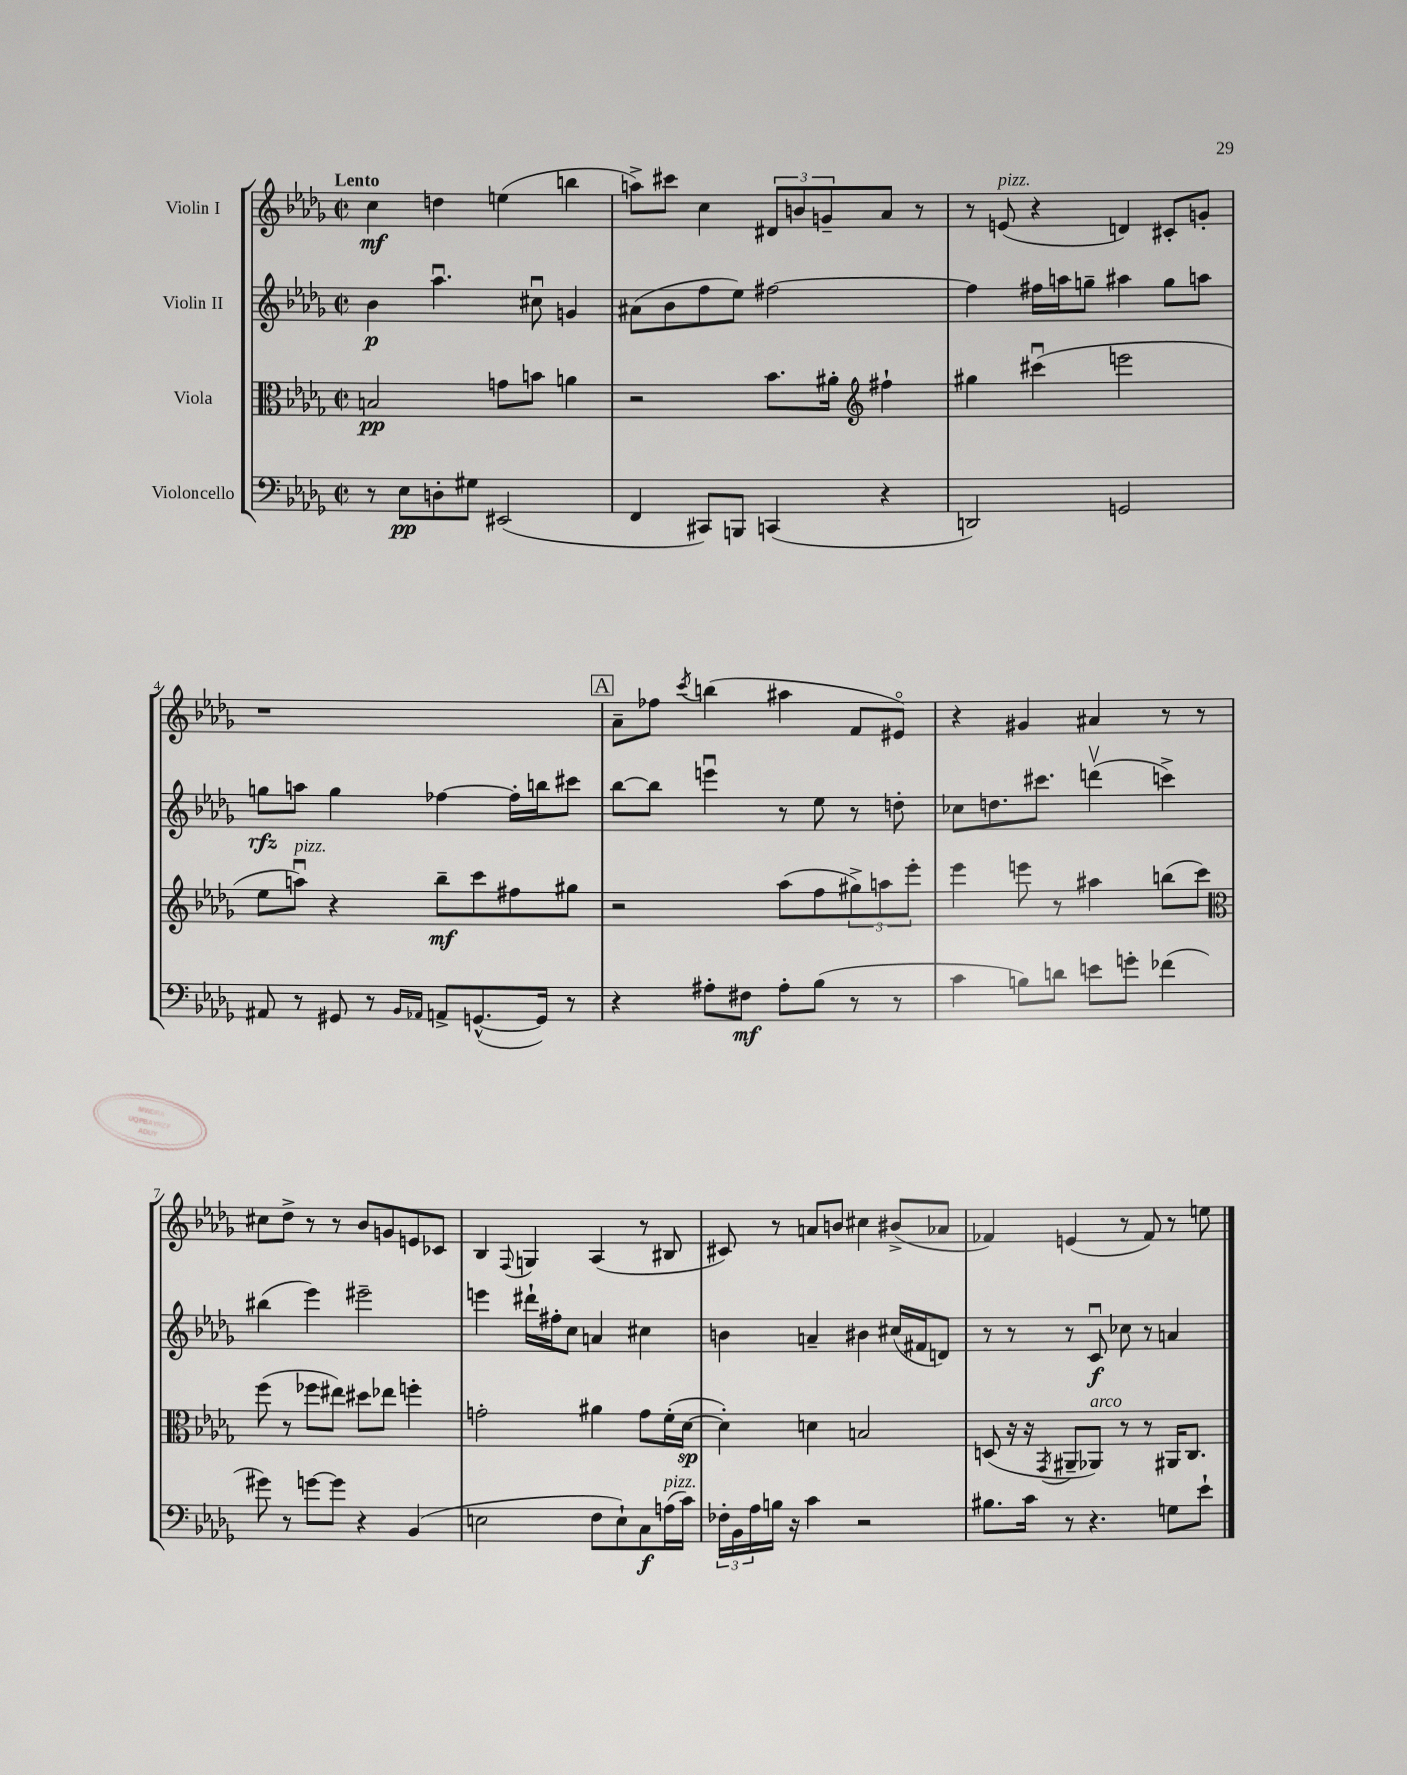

**kern	**dynam	**kern	**dynam	**kern	**dynam	**kern	**dynam
*part4	*part4	*part3	*part3	*part2	*part2	*part1	*part1
*staff4	*staff4	*staff3	*staff3	*staff2	*staff2	*staff1	*staff1
*I"Violoncello	*	*I"Viola	*	*I"Violin II	*	*I"Violin I	*
*clefF4	*	*clefC3	*	*clefG2	*	*clefG2	*
*k[b-e-a-d-g-]	*	*k[b-e-a-d-g-]	*	*k[b-e-a-d-g-]	*	*k[b-e-a-d-g-]	*
*M2/2	*	*M2/2	*	*M2/2	*	*M2/2	*
*met(c|)	*	*met(c|)	*	*met(c|)	*	*met(c|)	*
=1	=1	=1	=1	=1	=1	=1	=1
!	!	!	!	!	!	!LO:TX:a:B:t=Lento	!
8r	.	2Bn/	pp	4b-\	p	4cc\	mf
8E-\L	pp	.	.	.	.	.	.
8Dn'\	.	.	.	4.aa-u\	.	4ddn\	.
8G#X\J	.	.	.	.	.	.	.
(2EE#X/	.	8gn\L	.	.	.	(4een\	.
.	.	8bn\J	.	8cc#Xu\	.	.	.
.	.	4an\	.	4gn/	.	4bbn\	.
=2	=2	=2	=2	=2	=2	=2	=2
4FF/	.	2r	.	(8a#X\L	.	8aan^\L)	.
.	.	.	.	8b-\	.	8ccc#X\J	.
8CC#X/L)	.	.	.	8ff\	.	4cc\	.
8BBBn/J	.	.	.	8ee-\J)	.	.	.
(4CCn/	.	8.b-\L	.	[2ff#X\	.	12d#X/L	.
.	.	.	.	.	.	12bn/	.
.	.	.	.	.	.	12gn~/	.
.	.	16a#X'\Jk	.	.	.	.	.
*	*	*clefG2	*	*	*	*	*
4r	.	4ff#X`\	.	.	.	8a-/J	.
.	.	.	.	.	.	8r	.
=3	=3	=3	=3	=3	=3	=3	=3
2DDn/)	.	4gg#X\	.	4ff#\]	.	8r	.
!	!	!	!	!	!	!LO:TX:a:i:t=pizz.	!
.	.	.	.	.	.	(8en/	.
.	.	(4ccc#Xu\	.	16ff#X\LL	.	4r	.
.	.	.	.	16aan\J	.	.	.
.	.	.	.	8ggn~\J	.	.	.
2GGn/	.	2eeen\	.	4aa#X\	.	4dn/)	.
.	.	.	.	8gg\L	.	8c#X'/L	.
.	.	.	.	8aan\J	.	8gn'/J	.
!!LO:LB:g=z
=4	=4	=4	=4	=4	=4	=4	=4
8AA#X/	.	8ee-\L	.	8ggn\L	rfz	1r	.
!	!	!LO:TX:a:i:t=pizz.	!	!	!	!	!
8r	.	8aanu\J)	.	8aan\J	.	.	.
8GG#X/	.	4r	.	4gg\	.	.	.
8r	.	.	.	.	.	.	.
16qqBB-/LL	.	.	.	.	.	.	.
16qqAA-X/JJ	.	.	.	.	.	.	.
8AAn^/L	.	8bb-~\L	mf	[4ff-X\	.	.	.
([8.GGn^^/	.	8ccc\	.	.	.	.	.
.	.	8ff#X\	.	16ff-'\LL]	.	.	.
16GG/Jk])	.	.	.	16bbn\J	.	.	.
8r	.	8gg#X\J	.	8ccc#X\J	.	.	.
!!LO:REH:place=s1:t=A
=5	=5	=5	=5	=5	=5	=5	=5
4r	.	2r	.	[8bb-\L	.	8a-~\L	.
.	.	.	.	8bb-\J]	.	8ff-X\J	.
.	.	.	.	.	.	8qccc/	.
8A#X'\L	.	.	.	4eeenu\	.	(4bbn\	.
8F#X\J	mf	.	.	.	.	.	.
8A#'\L	.	(8aa-\L	.	8r	.	4aa#X\	.
(8B-\J	.	8ff\	.	8ee-\	.	.	.
8r	.	12gg#X^\)	.	8r	.	8f/L	.
.	.	12aan\	.	.	.	.	.
8r	.	.	.	8ddn'\	.	8e#X/J)	.
.	.	12eee-'\J	.	.	.	.	.
=6	=6	=6	=6	=6	=6	=6	=6
4c\	.	4eee-\	.	8cc-X\L	.	4r	.
.	.	.	.	8.ddn\	.	.	.
8Bn\L)	.	8eeen\	.	.	.	4g#X/	.
.	.	.	.	8.ccc#X\J	.	.	.
8dn\J	.	8r	.	.	.	.	.
8en\L	.	4aa#X\	.	(4dddnv\	.	4a#X/	.
8gn'\J	.	.	.	.	.	.	.
(4f-X\	.	(8bbn\L	.	4cccn^\)	.	8r	.
.	.	8ccc\J)	.	.	.	8r	.
!!LO:LB:g=z
=7	=7	=7	=7	=7	=7	=7	=7
*	*	*clefC3	*	*	*	*	*
8g#X\)	.	(8ff\	.	(4bb#X\	.	8cc#X\L	.
8r	.	8r	.	.	.	8dd-^\J	.
[8gn\L	.	8ff-X\L	.	4eee-\)	.	8r	.
8g\J]	.	8ee#X\J)	.	.	.	8r	.
4r	.	8dd#X\L	.	2eee#X~\	.	8b-/L	.
.	.	8ee-X\J	.	.	.	8gn/	.
(4BB-/	.	4ffn'\	.	.	.	8en/	.
.	.	.	.	.	.	8c-X/J	.
=8	=8	=8	=8	=8	=8	=8	=8
2En\	.	2gn'\	.	4eeen\	.	4B-/	.
.	.	.	.	.	.	8qqF/	.
.	.	.	.	16ddd#X`\LL	.	4Gn/	.
.	.	.	.	16ff#X'\J	.	.	.
.	.	.	.	8cc\J	.	.	.
8F\L	.	4a#X\	.	4an/	.	(4A-/	.
8E`\)	.	.	.	.	.	.	.
8C\	f	8g\L	.	4cc#X\	.	8r	.
!LO:TX:a:i:t=pizz.	!	!	!	!	!	!	!
(16An\L	.	(16f'\L	.	.	.	8B#X/	.
16c\JJ)	.	[16d-\JJ	sp	.	.	.	.
=9	=9	=9	=9	=9	=9	=9	=9
24F-X'\LL	.	4d-'\])	.	4bn\	.	8c#X/)	.
24BB-\	.	.	.	.	.	.	.
24A-\	.	.	.	.	.	.	.
16Bn\JJ	.	.	.	.	.	8r	.
16r	.	.	.	.	.	.	.
4c\	.	4dn\	.	4an~/	.	8an/L	.
.	.	.	.	.	.	8bn/J	.
2r	.	2Bn/	.	4b#X\	.	4cc#X\	.
.	.	.	.	(16cc#X/LL	.	(8b#X^/L	.
.	.	.	.	16f#X/J	.	.	.
.	.	.	.	8dn/J)	.	8a-X/J	.
=10	=10	=10	=10	=10	=10	=10	=10
8.B#X\L	.	(8Dn/	.	8r	.	4f-X/)	.
.	.	16r	.	8r	.	.	.
16c\Jk	.	16r	.	.	.	.	.
.	.	8qGG-/	.	.	.	.	.
8r	.	8AA#X~/L	.	8r	.	(4en/	.
!	!	!LO:TX:a:i:t=arco	!	!	!	!	!
4.r	.	8AA-X/J)	.	8cu/	f	.	.
.	.	8r	.	8cc-X\	.	8r	.
.	.	8r	.	8r	.	8f-/)	.
8Gn\L	.	16AA#X/KL	.	4an/	.	8r	.
.	.	8.C/J	.	.	.	.	.
8e-`\J	.	.	.	.	.	8een\	.
==	==	==	==	==	==	==	==
*-	*-	*-	*-	*-	*-	*-	*-
